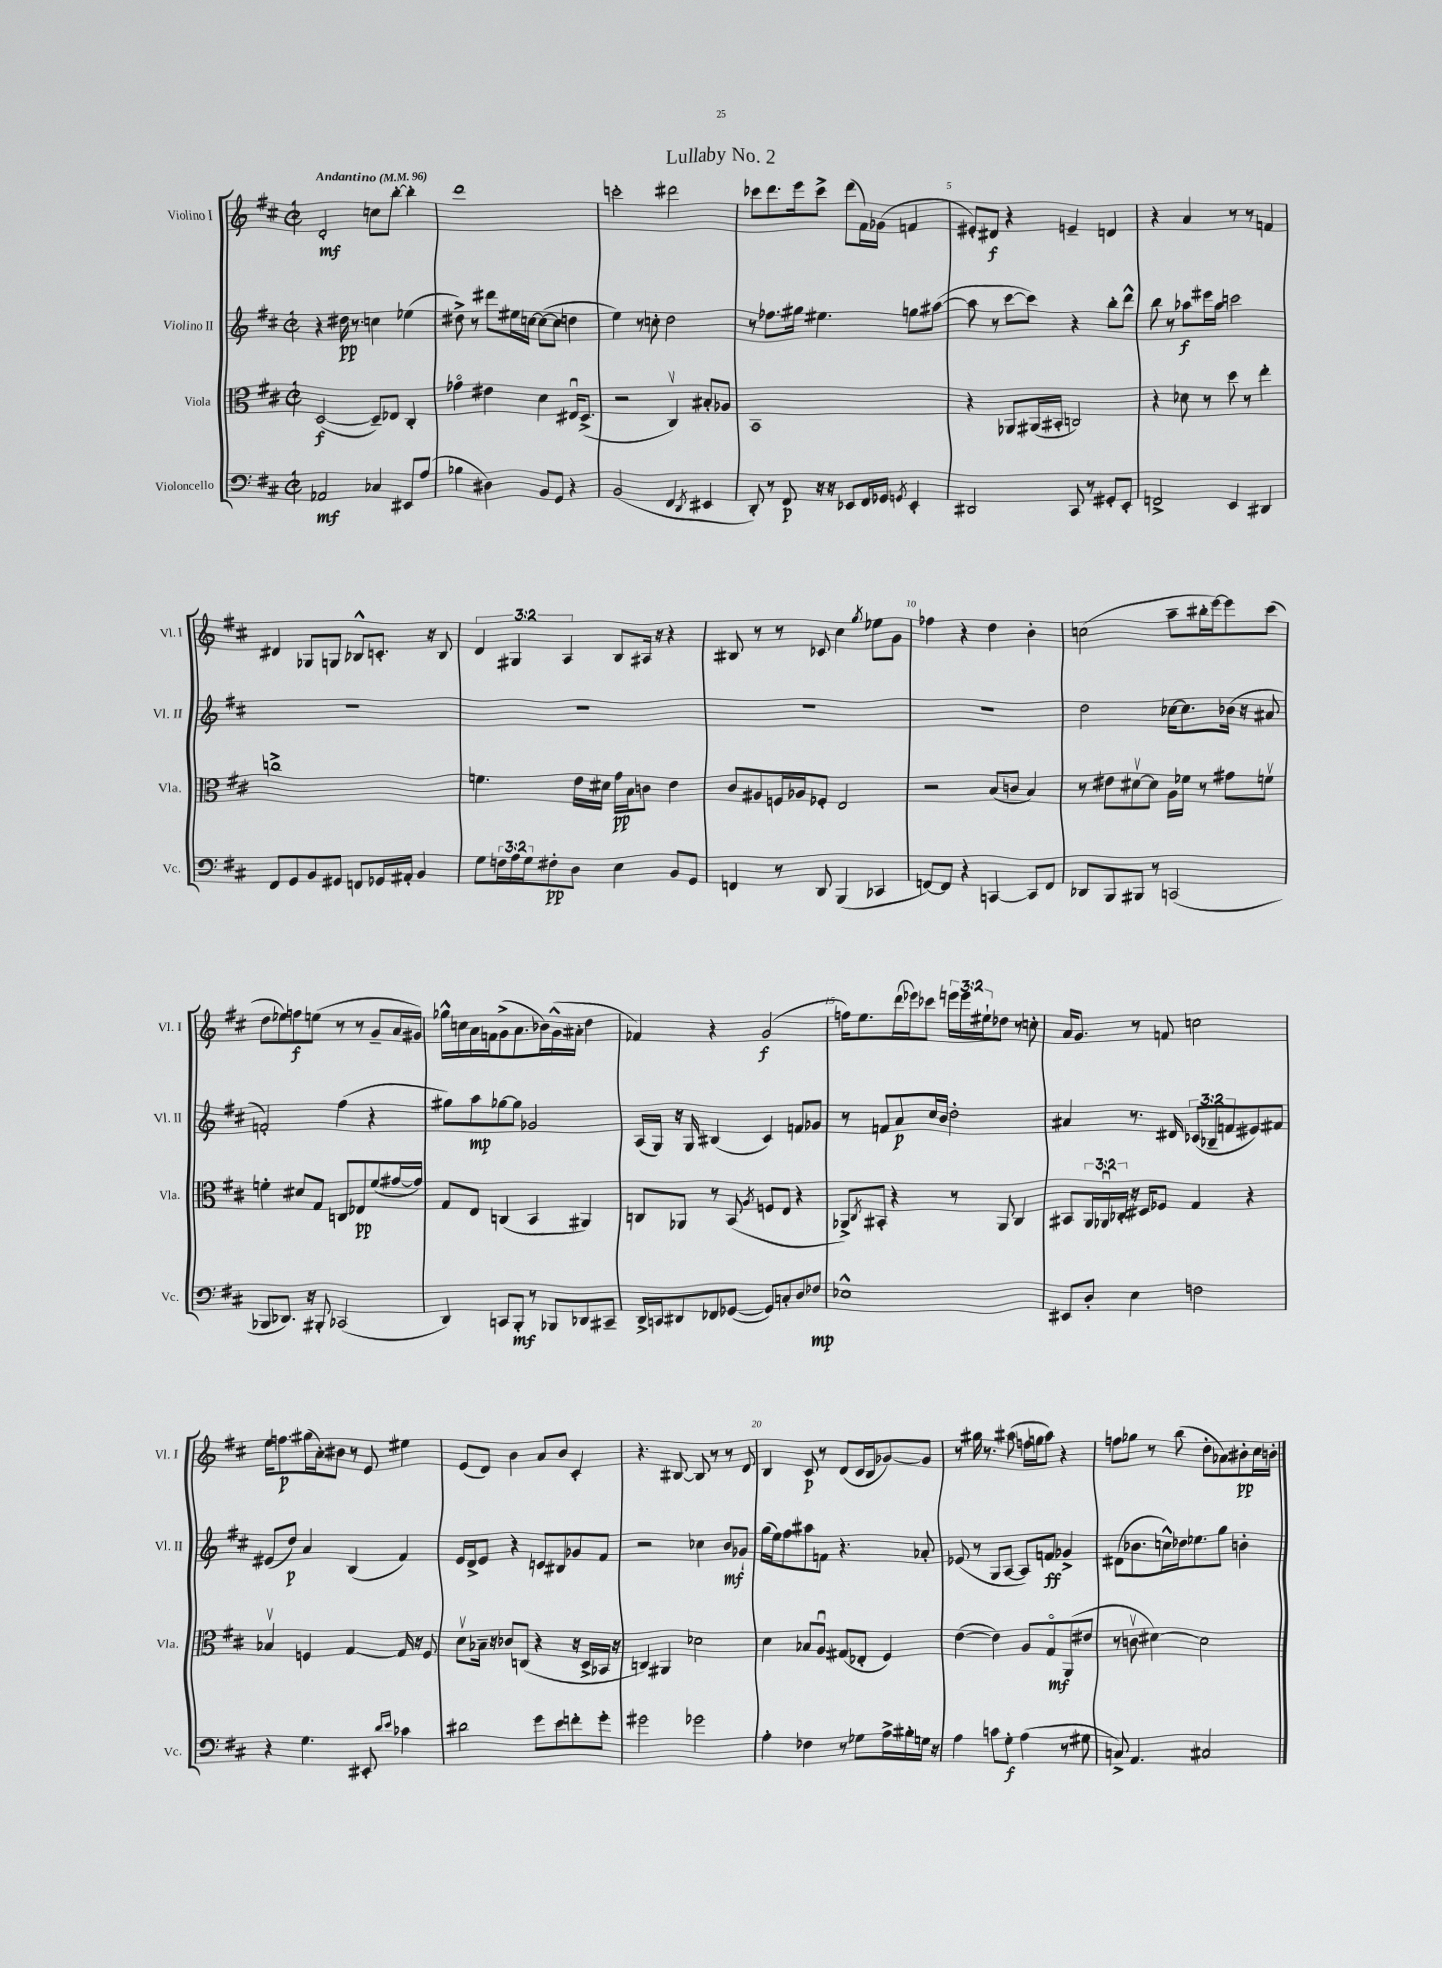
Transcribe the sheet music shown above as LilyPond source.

\header { title = "Lullaby No. 2" }
<<
\new StaffGroup <<
\new Staff = "s0" \with { instrumentName = "Violino I" shortInstrumentName = "Vl. I" } {
    \clef treble \key d \major \defaultTimeSignature \time 2/2 \override Staff.TupletNumber.text = #tuplet-number::calc-fraction-text \tempo "Andantino" 4 = 96
    d'2-.\mf c''8 b''8~-. b''4-. |
    d'''1 |
    c'''2-. dis'''2 |
    ces'''8 d'''8. e'''16 ces'''8-> d'''8( fis'16) ges'16( f'4 |
    eis'8-.) dis'8\f r4 e'4-- d'4 |
    r4 a'4 r8 r8 f'4 |
    dis'4 ges8 g8 bes8-^ c'8.-. r16 bes8 |
    \tuplet 3/2 { d'4 gis4 a4 } b8 ais16 r16 r4 |
    bis8 r8 r8 ces'8 cis''4 \acciaccatura { g''8 } ees''8 g'8 |
    fes''4 r4 d''4 b'4-. |
    c''2( a''8-- bis''16-. e'''16~) e'''8 cis'''8( |
    d''8 ees''8) f''8\f e''8( r8 r8 g'8-- a'16 gis'16) |
    ges''16-^ c''16 a'16 f'16 g'8->( a'8. bes'16) g'16-^( ais'16-. d''4 |
    fes'4) r4 g'2\f( |
    f''16) e''8. d'''16( ees'''16) ces'''8 \tuplet 3/2 { e'''16 e'''16 eis''16-! } des''8 r8 c''8-. |
    a'16 g'8. r8 f'8 c''2 |
    e''16 f''8.\p gis''16( a'16-.) bis'8 r8 e'8 eis''4 |
    e'8( d'8) b'4 a'8 b'8 cis'4-. |
    r4. bis8~ bis8 r8 r8 d'8 |
    b4 cis'8\p r8 d'8( cis'16 b16 ges'8~) ges'8 |
    r8 gis''16 r8. ais''8( f''16 g''16 ais''8) r4 |
    f''8 ges''8 r8 b''8( d''8-. aes'8) bis'8-.\pp cis''16 b'16-. \bar "|." |
}
\new Staff = "s1" \with { instrumentName = "Violino II" shortInstrumentName = "Vl. II" } {
    \clef treble \key d \major \defaultTimeSignature \time 2/2 \override Staff.TupletNumber.text = #tuplet-number::calc-fraction-text
    r4 dis''16\pp r8. c''4 ees''4( |
    dis''8->) r8 dis'''8 eis''16 c''16~ c''8~( c''8 d''4 |
    e''4) r8 c''8-. d''2 |
    r8 fes''8. gis''16 eis''4. g''8 ais''8~( |
    ais''8 r8 cis'''8~ cis'''8) r4 b''8-. d'''8-^ |
    b''8 r8 aes''8\f eis'''16 aes''16 c'''2 |
    R1 |
    R1 |
    R1 |
    R1 |
    d''2 ces''16~ ces''8. bes'16( r16 ais'8 |
    f'2-.) fis''4( r4 |
    gis''8) a''8\mp ges''8~ ges''8 ges'2 |
    a16( g16) r16 g16 bis4( cis'4) f'8 ges'8 |
    r8 f'8 a'8\p cis''16 b'16 d''2-. |
    ais'4 r8. dis'16 \tuplet 3/2 { ces'8( bes8-- f'8 } eis'8) fis'8 |
    eis'8( d''8\p) a'4 b4( fis'4) |
    e'16 d'16-> e'8 r4 c'8 bis8 ges'8 fis'8 |
    r2 ces''4 b'8\mf ges'8-! |
    g''16( e''16) fis''8 ais''8 f'8 r4. aes'8-. |
    ees'8( r8 g8 a8~ a8) f'8\ff ges'4-> |
    dis'8( bes'8. c''16-^) des''16 ees''8. g''8 b'4-. \bar "|." |
}
\new Staff = "s2" \with { instrumentName = "Viola" shortInstrumentName = "Vla." } {
    \clef alto \key d \major \defaultTimeSignature \time 2/2 \override Staff.TupletNumber.text = #tuplet-number::calc-fraction-text
    d2~\f( d8--) ees8 cis4-. |
    ges'4\flageolet eis'4 d'4 eis16\downbow d8.->( |
    r2 cis4\upbow) bis8-. aes8 |
    b,1 |
    r4 aes,8 ais,16( bis,16-. c2) |
    r4 des'8 r8 d''8 r8 e''4-. |
    c''1-> |
    f'4. e'16 dis'16 g'16\pp b16 c'8 e'4 |
    cis'8 ais8 f16 aes16 fes8-. e2 |
    r2 b8( c'8 b4) |
    r8 eis'8 dis'8~\upbow dis'8 a16 fes'16 r8 gis'8 f'8\upbow |
    f'4-. dis'8 g8 c8 ees8\pp f'8( gis'16~ gis'16) |
    g8 e8 c4( b,4 ais,4) |
    c8 aes,8 r8 b,8( \acciaccatura { a8 } f8 e8 r4 |
    aes,8->) \acciaccatura { cis8 } bis,8-. r4 r8 aes,8 cis4 |
    bis,8 \tuplet 3/2 { a,16 aes,16\downbow ces16-. } r16 dis16 fes8 g4 r4 |
    bes4\upbow f4 g4~ g16 r16 f8 |
    d'8\upbow bes16-- r16 ces'8 c8( r4 r16 d16-> bes,16 r16 |
    c4) ais,4 des'2 |
    d'4 bes8 a8\downbow gis8( ees8-. fis4) |
    e'4~( e'4) a8 g8\flageolet\mf a,8( eis'8 |
    r8 c'8\upbow dis'4~) dis'2 \bar "|." |
}
\new Staff = "s3" \with { instrumentName = "Violoncello" shortInstrumentName = "Vc." } {
    \clef bass \key d \major \defaultTimeSignature \time 2/2 \override Staff.TupletNumber.text = #tuplet-number::calc-fraction-text
    aes,2\mf ces4 eis,8 a8( |
    bes4 dis4) b,8 g,8 r4 |
    b,2( fis,4 \acciaccatura { d,8 } eis,4 |
    d,8-.) r8 fis,8\p r16 r16 ees,8 fis,16 ges,16 \acciaccatura { g,8 } ees,4-. |
    dis,2 cis,8 r8 gis,8-. e,8-. |
    f,2-> e,4 dis,4 |
    fis,8 g,8 b,8 gis,8 f,8 ges,16 ais,16-. b,4 |
    g8 \tuplet 3/2 { f16 a16 g16 } fis8-.\pp d8 e4 b,8 g,8 |
    f,4 r8 d,8 b,,4( ces,4 |
    f,8~) f,8 r4 c,4~ c,8 f,8 |
    des,8 b,,8 bis,,8 r8 c,2( |
    bes,,8 des,8.) r16 bis,,8-. ces,2( |
    d,4) c,8 b,,8-.\mf r8 bes,,8 des,8 cis,8-- |
    d,16-> c,16 dis,8 fes,8 ges,8~( ges,8) c8-. d8 fes8\mp |
    ees1-^ |
    eis,8 d8-. e4 f2 |
    r4 g4. eis,8-. \grace { d'16 e'16 } ces'4 |
    dis'2 g'8 e'8 f'8-. g'8-. |
    gis'2 ges'2 |
    a4-. fes4 r8 ges8 a16-> bis16-. g16 r16 |
    a4 c'8 g8-.\f a4( r8 gis8 |
    c8->) a,4. cis2 \bar "|." |
}
>>
>>
\layout { \context { \Score \override BarNumber.break-visibility = ##(#f #t #t) barNumberVisibility = #(every-nth-bar-number-visible 5) } }
